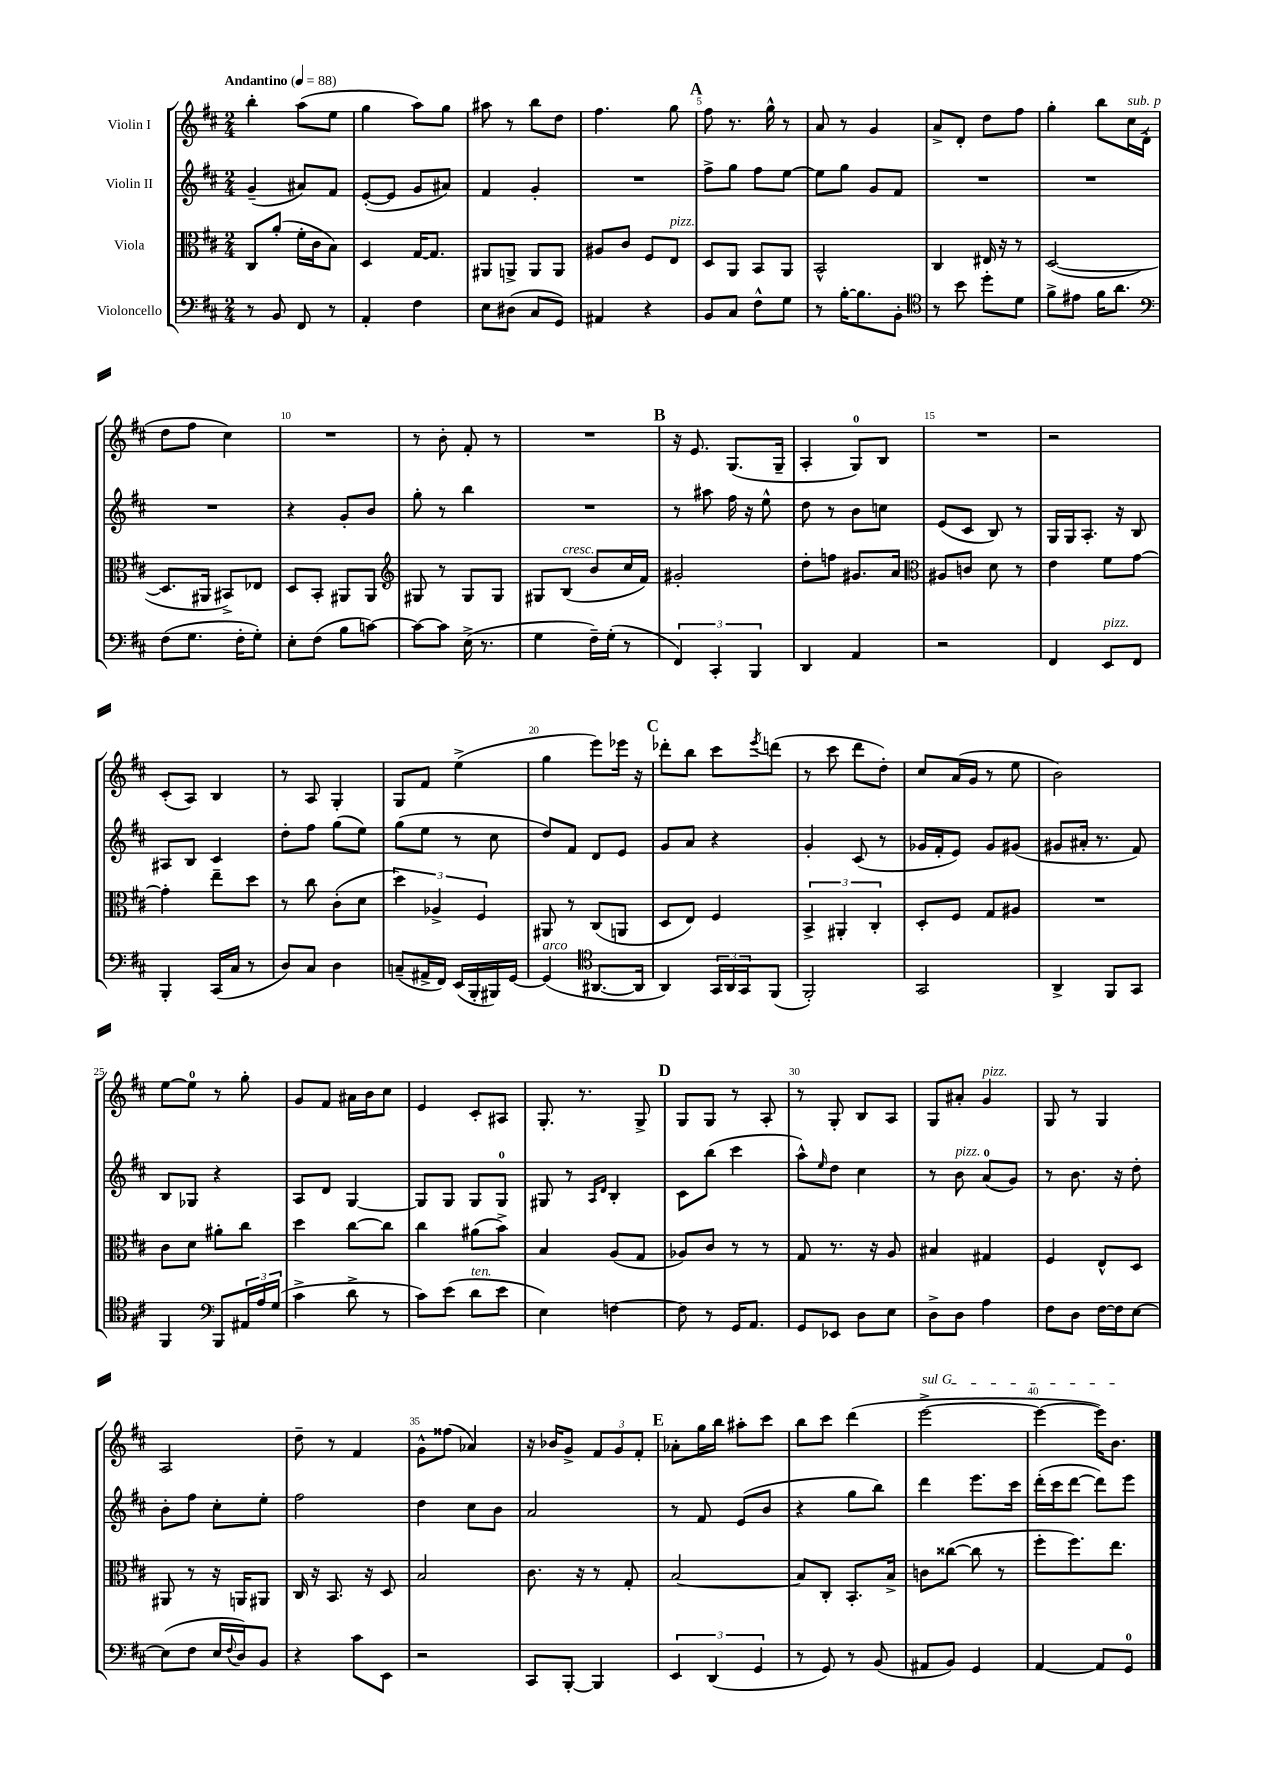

**kern	**kern	**kern	**kern
*staff4	*staff3	*staff2	*staff1
*clefF4	*clefC3	*clefG2	*clefG2
*k[f#c#]	*k[f#c#]	*k[f#c#]	*k[f#c#]
*M2/4	*M2/4	*M2/4	*M2/4
*MM88	*MM88	*MM88	*MM88
8r	8C#/L	(4g~/	4bb'\
8BB/	(8a'/J	.	.
8FF#/	16f#'\LL	8a#/L)	(8aa\L
.	16c#\J	.	.
8r	8B\J)	8f#/J	8ee\J
=	=	=	=
4AA'/	4D/	([8e'/L	4gg\
.	.	8e/]J	.
4F#\	[16G/LK	8g/L	8aa\L)
.	8.G/]J	.	.
.	.	8a#/J)	8gg\J
=	=	=	=
8E\L	8AA#/L	4f#/	8aa#\
(8D#\J	8AA^/J	.	8r
8C#/L	8AA/L	4g'/	8bb\L
8GG/J)	8AA/J	.	8dd\J
=	=	=	=
4AA#/	8A#/L	2r	4.ff#\
.	8c#/J	.	.
4r	8F#/L	.	.
.	8E/J	.	8gg\
=	=	=	=
8BB/L	8D/L	8ff#^\L	8ff#\
8C#/J	8AA/J	8gg\J	8.r
8F#^^\L	8BB/L	8ff#\L	.
.	.	.	16gg^^\
8G\J	8AA/J	[8ee\J	8r
=	=	=	=
8r	2BB^^/	8ee\]L	8a/
[16B'\LK	.	8gg\J	8r
8.B\]	.	.	.
.	.	8g/L	4g/
8BB'\J	.	8f#/J	.
=	=	=	=
*clefC4	*	*	*
8r	4C#/	2r	8a^/L
8b\	.	.	8d'/J
8dd'\L	16E#/	.	8dd\L
.	16r	.	.
8d\J	8r	.	8ff#\J
=	=	=	=
8f#^\L	([2D/	2r	4gg'\
8e#\J	.	.	.
16f#\LK	.	.	8bb\L
8.a\J	.	.	.
.	.	.	16cc#\L
.	.	.	(16d'\JJ
=	=	=	=
*clefF4	*	*	*
(8F#\L	8.D/]L	2r	8dd\L
8.G\J	.	.	8ff#\J
.	16AA#/Jk	.	.
.	8BB#^/L)	.	4cc#\)
16F#'\LK	.	.	.
8G'\J)	8E-/J	.	.
=	=	=	=
8E'\L	8D/L	4r	2r
(8F#\J	8BB'/J	.	.
8B\L	8AA#/L	8g'/L	.
[8c\J)	8AA#/J	8b/J	.
=	=	=	=
*	*clefG2	*	*
8c\_L	8G#/	8gg'\	8r
8c\]J	8r	8r	8b'\
(16E^\	8G#/L	4bb\	8f#'/
8.r	.	.	.
.	8G#/J	.	8r
=	=	=	=
4G\	8G#/L	2r	2r
.	(8B/J	.	.
16F#~\LL)	8b/L	.	.
(16G'\JJ	.	.	.
8r	16cc#/L	.	.
.	16f#/JJ)	.	.
=	=	=	=
6FF#/)	2g#'/	8r	16r
.	.	.	8.e/
.	.	8aa#\	.
6CC#'/	.	.	.
.	.	16ff#\	(8.G/L
.	.	16r	.
6BBB/	.	.	.
.	.	8ee^^\	.
.	.	.	16G~/Jk
=	=	=	=
4DD/	8dd'\L	8dd\	4A'/
.	8ff\J	8r	.
4AA/	8.g#/L	8b\L	8G/L)
.	.	8cc\J	8B/J
.	16a/Jk	.	.
=	=	=	=
*	*clefC3	*	*
2r	8A#/L	(8e/L	2r
.	8c/J	8c#/J	.
.	8d\	8B/)	.
.	8r	8r	.
=	=	=	=
4FF#/	4e\	16G/LL	2r
.	.	16G/J	.
.	.	8.A'/J	.
8EE/L	8f#\L	.	.
.	.	16r	.
8FF#/J	[8g\J	8B/	.
=	=	=	=
4BBB'/	4g'\]	8A#/L	(8c#'/L
.	.	8B/J	8A/J)
(16CC#/LL	8ee~\L	4c#/	4B/
16C#/JJ	.	.	.
8r	8dd\J	.	.
=	=	=	=
8D/L)	8r	8dd'\L	8r
8C#/J	8cc#\	8ff#\J	8A/
4D\	(8c#'\L	(8gg\L	4G'/
.	8d\J	8ee\J)	.
=	=	=	=
(8C~/L	6dd\)	(8gg\L	8G/L
16AA#^/L	.	8ee\J	8f#/J
.	6A-^/	.	.
16FF#/JJ)	.	.	.
(16EE/LL	.	8r	(4ee^\
16BBB'/	.	.	.
.	6F#/	.	.
16BBB#/)	.	8cc#\	.
[16GG/JJ	.	.	.
=	=	=	=
(4GG/]	8AA#/	8dd/L)	4gg\
.	8r	8f#/J	.
*clefC4	*	*	*
[8.AA#/L	(8C#/L	8d/L	8eee\L)
.	8AA/J	8e/J	16eee-\Jk
16AA#/]Jk	.	.	16r
=	=	=	=
4AA/)	8D/L	8g/L	8ddd-'\L
.	8E/J)	8a/J	8bb\J
24GG/LL	4F#/	4r	8ccc#\L
24AA/	.	.	.
24GG/J	.	.	.
.	.	.	8qeee/
(8FF#/J	.	.	(8ddd\J
=	=	=	=
2FF#'/)	6BB^/	4g'/	8r
.	.	.	8ccc#\
.	6AA#'/	.	.
.	.	(8c#/	8ddd\L
.	6C#'/	.	.
.	.	8r	8dd'\J)
=	=	=	=
2GG/	8D'/L	16g-/LL	8cc#/L
.	.	16f#'/J	.
.	8F#/J	8e/J)	(16a/L
.	.	.	16g/JJ
.	8G/L	8g-/L	8r
.	8A#/J	(8g#/J	8ee\
=	=	=	=
4AA^/	2r	8g#/L	2b\)
.	.	16a#'/Jk	.
.	.	8.r	.
8FF#/L	.	.	.
8GG/J	.	8f#/)	.
=	=	=	=
4FF#/	8c#\L	8B/L	[8ee\L
.	8d\J	8G-/J	8ee\]J
*clefF4	*	*	*
8BBB/L	8a#'\L	4r	8r
24AA#/L	8cc#\J	.	8gg'\
24A/	.	.	.
(24G/JJ	.	.	.
=	=	=	=
4c#^\	4dd\	8A/L	8g/L
.	.	8d/J	8f#/J
8d^\	[8cc#\L	[4G/	16a#\LL
.	.	.	16b\J
8r	8cc#\]J	.	8cc#\J
=	=	=	=
8c#\L)	4cc#\	8G/]L	4e/
(8e\J	.	8G/J	.
8d\L	(8a#\L	8G/L	8c#'/L
8e\J	8b^\J)	8G/J	8A#/J
=	=	=	=
4E\)	4B/	8G#/	8.G'/
.	.	8r	.
.	.	.	8.r
.	.	16qqA/LL	.
.	.	16qqd/JJ	.
[4F\	(8A/L	4B'/	.
.	8G/J	.	8G^/
=	=	=	=
8F\]	8A-/L)	8c#\L	8G/L
8r	8c#/J	(8bb\J	8G/J
16GG/LK	8r	4ccc#\	8r
8.AA/J	.	.	.
.	8r	.	8A'/
=	=	=	=
8GG/L	8G/	8aa^^\L)	8r
.	.	16qqee/	.
8EE-/J	8.r	8dd\J	8G'/
8D\L	.	4cc#\	8B/L
.	16r	.	.
8E\J	8A/	.	8A/J
=	=	=	=
8D^\L	4B#/	8r	8G/L
8D\J	.	8b\	8a#'/J
4A\	4G#/	(8a/L	4g/
.	.	8g/J)	.
=	=	=	=
8F#\L	4F#/	8r	8G/
8D\J	.	8.b\	8r
[16F#\LL	8E^^/L	.	4G/
16F#\]J	.	16r	.
[8E\J	8D/J	8dd'\	.
=	=	=	=
(8E\]L	8AA#/	8b'\L	2A/
8F#\J	8r	8ff#\J	.
16E/LL	16r	8cc#'\L	.
8qqF#/	.	.	.
16D/J)	16AA/LK	.	.
8BB/J	8AA#/J	8ee'\J	.
=	=	=	=
4r	16C#/	2ff#\	8dd~\
.	16r	.	.
.	8.BB/	.	8r
8c#\L	.	.	4f#/
.	16r	.	.
8EE\J	8D/	.	.
=	=	=	=
2r	2B/	4dd\	8g^^\L
.	.	.	(8ff##\J
.	.	8cc#\L	4a-/)
.	.	8b\J	.
=	=	=	=
8CC#/L	8.c#\	2a/	16r
.	.	.	16b-/LK
[8BBB'/J	.	.	8g^/J
.	16r	.	.
4BBB/]	8r	.	12f#/L
.	.	.	12g/
.	8G'/	.	.
.	.	.	12f#'/J
=	=	=	=
6EE/	[2B/	8r	8a-'\L
.	.	8f#/	16gg\L
(6DD/	.	.	.
.	.	.	16bb\JJ
.	.	(8e/L	8aa#'\L
6GG/	.	.	.
.	.	8b/J	8ccc#\J
=	=	=	=
8r	8B/]L	4r	8bb\L
8GG/)	8C#'/J	.	8ccc#\J
8r	8.BB'/L	8gg\L	(4ddd\
(8BB/	.	8bb\J)	.
.	16B^/Jk	.	.
=	=	=	=
8AA#/L	8c\L	4ddd\	[2eee^\
8BB/J)	([8cc##\J	.	.
4GG/	8cc##\]	8.eee\L	.
.	8r	.	.
.	.	16ccc#\Jk	.
=	=	=	=
[4AA/	8ff#'\L	(16ddd'\LL	4eee\_
.	.	16ccc#\J	.
.	8.ff#\)	[8ddd\J	.
8AA/]L	.	8ddd\]L)	16eee\]LK)
.	8.ee\J	.	8.b\J
8GG/J	.	8eee\J	.
==	==	==	==
*-	*-	*-	*-
